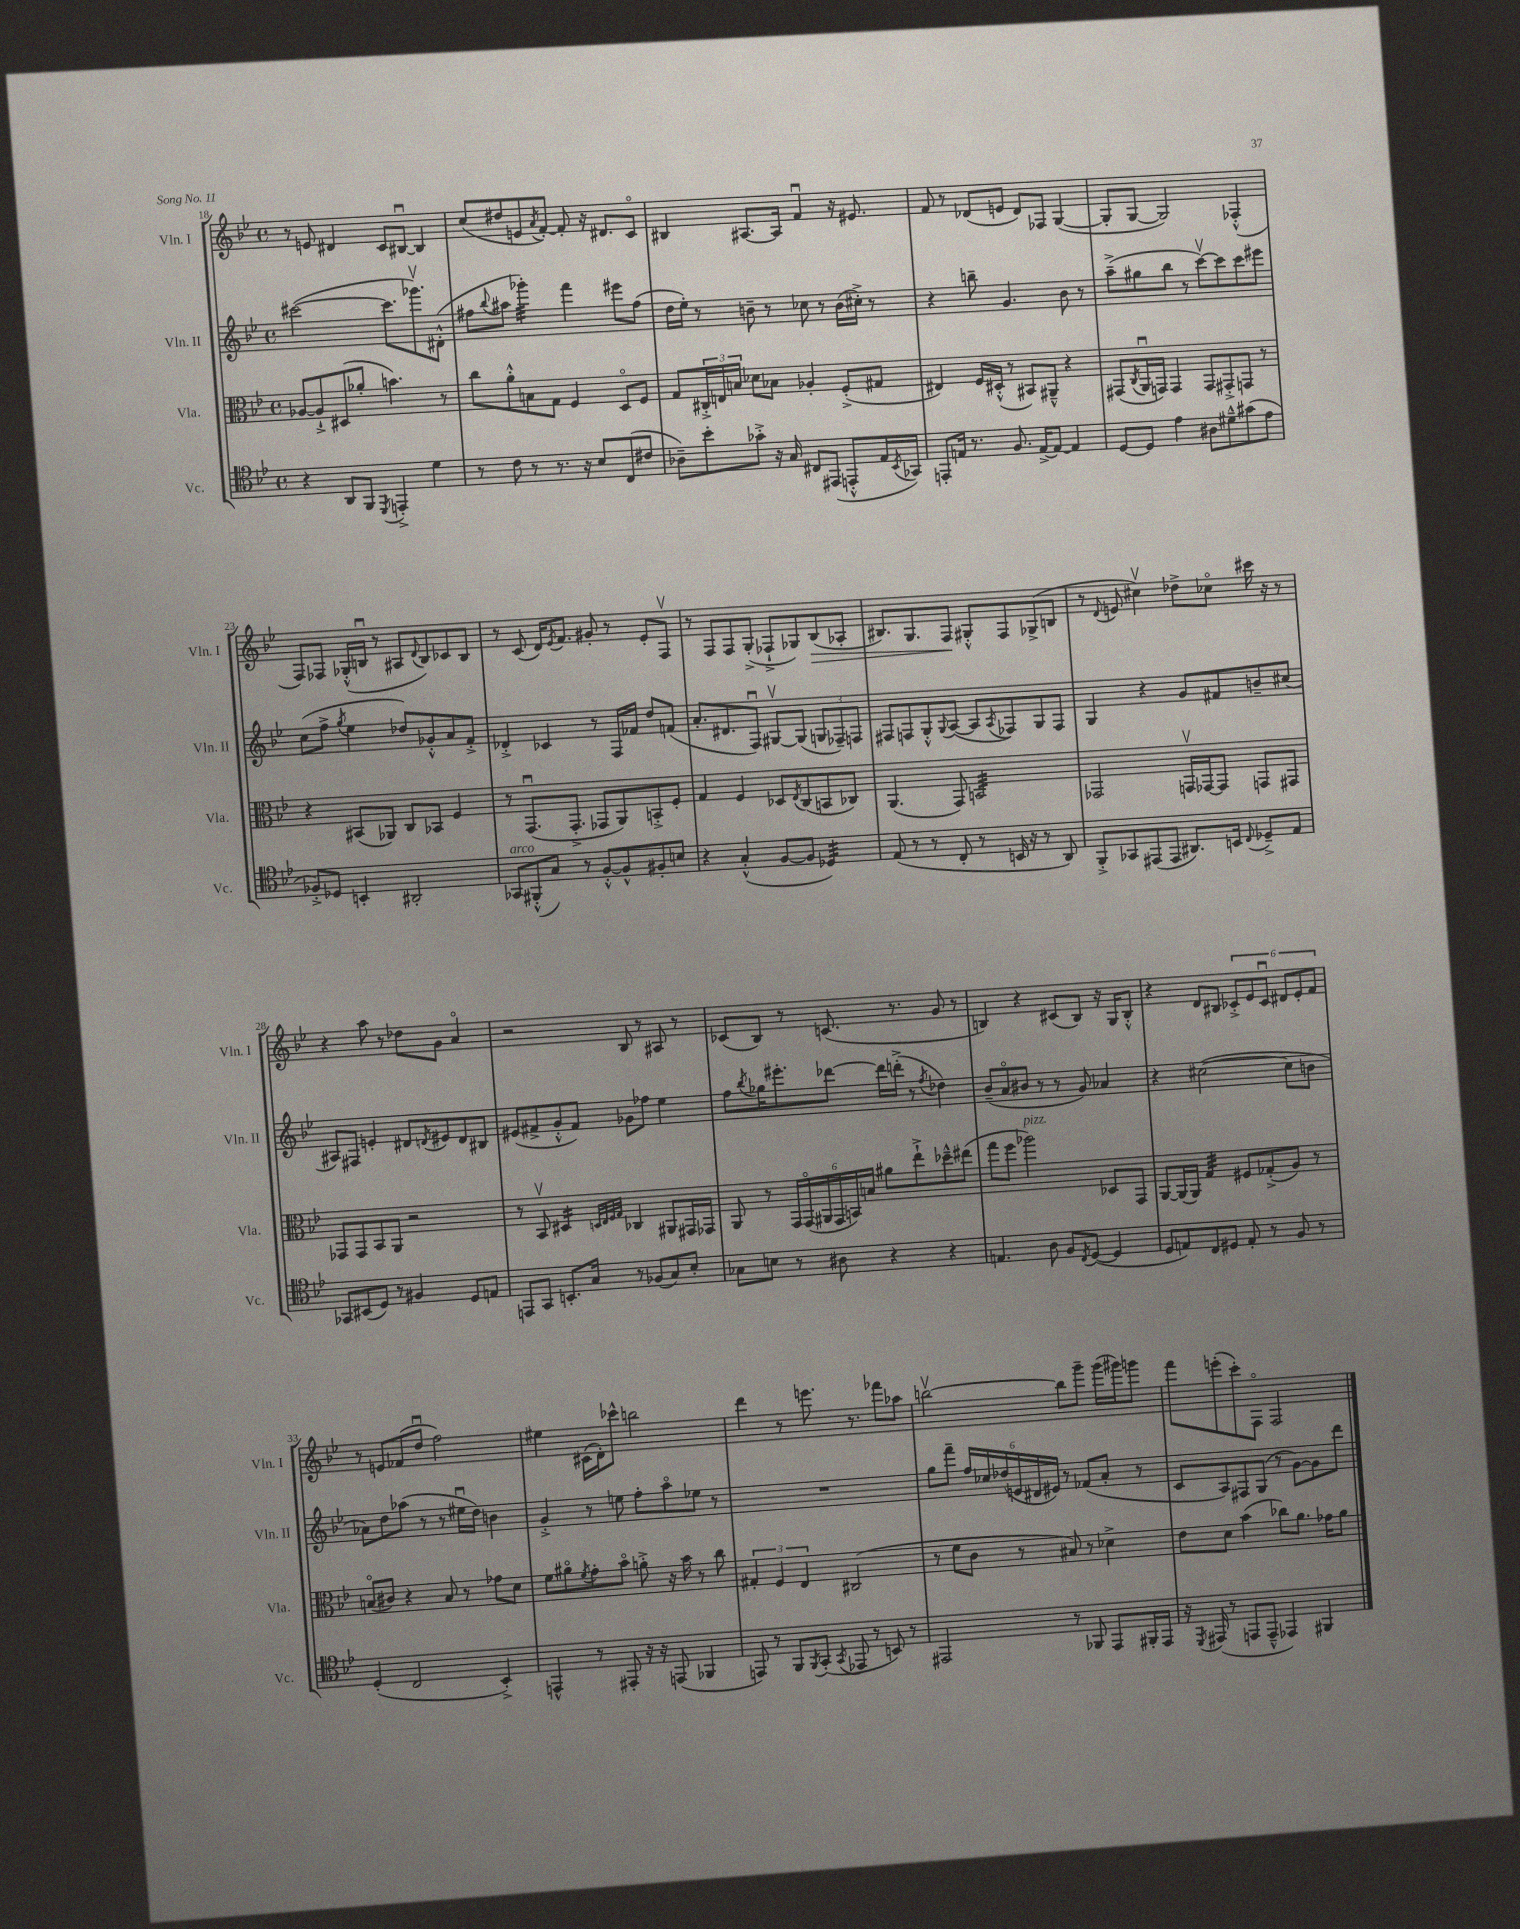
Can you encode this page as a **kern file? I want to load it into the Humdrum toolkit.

**kern	**kern	**kern	**kern
*staff4	*staff3	*staff2	*staff1
*clefC4	*clefC3	*clefG2	*clefG2
*k[b-e-]	*k[b-e-]	*k[b-e-]	*k[b-e-]
*M4/4	*M4/4	*M4/4	*M4/4
*met(c)	*met(c)	*met(c)	*met(c)
4r	[8A-	([2ccc#	8r
.	8A-`^]	.	8e
8AA	(8D#	.	4d#
8FF	8a-'	.	.
8qDD	.	.	.
4EE'^	4.b)	8.ccc#]	8c
.	.	.	[8B#u
.	.	8.ggg-v)	.
4d	.	.	4B#]
.	8r	(8d#'^^	.
=	=	=	=
8r	8cc	8ff#	(8cc
.	.	8qqbb-	.
8c	8a'^^	8aa#	8dd#
8r	8B	4ggg-')	8e
.	.	.	8qa
8.r	8G	.	[8f')
.	4F	4fff	8f']
16r	.	.	.
8B-	.	.	16r
.	.	.	8.d#
(8C	8Do	8eee#	.
8c#	8F	(8ff#	8co
=	=	=	=
8A-~)	8G	16dd	4B#
.	.	16ee-')	.
8b-'	24C#'^	8r	.
.	24E	.	.
.	24B	.	.
8g-'^	8d-	8b~	[8.A#
16r	8B-	8r	.
16G	.	.	16A#]
8C#	4A-'	8cc-	4fu
(8EE#	.	8r	.
8EE'^^	(8F'^	(16b	16r
.	.	16cc#'^)	8.e#
16E-	8G#	8r	.
8qBB-	.	.	.
16GG-)	.	.	.
=	=	=	=
8EE'	4E#)	4r	8f
16E	.	.	8r
8.r	.	.	.
.	16F	8bb~	(8d-
.	(16D#'^^	.	.
8.F	8r	4.g	8e
.	8BB#)	.	8d-)
[16E^	.	.	.
8E_	8AA#~^^	.	8F-
4E]	4r	8b-	([4G
.	.	8r	.
=	=	=	=
[8D	(8GG#	(8aa~^	8G']
.	8qC	.	.
8D]	16AAu	8gg#	[8G
.	16GG)	.	.
4e-	4GG	8bb-	2G])
.	.	8r	.
8A#	8GG	[8cccv)	.
8d#~^^	8GG#'^	8ccc]	.
(8g#	8GG	8ccc	(4F-'^^
8e-	8r	8eee#	.
=	=	=	=
8F-'^)	4r	(8cc	8F)
8D-	.	8ff^	8F-
.	.	8qgg	.
4BB'	(8BB#	4ee-	(16G-'^^
.	.	.	16Bu
.	8AA-)	.	8r
2AA#'	8C	8dd-)	8A#
.	.	.	8qqd
.	8BB-	8g-'^^	8B)
.	4F	8a	8c-
.	.	8f'^	8B
=	=	=	=
8GG-	8r	4d-'^	8r
(8FF#'^^	(8.GGu	.	(8c
8G)	.	4c-	16d)
.	.	.	8qe-
.	8.GG'^	.	8.f
8r	.	.	.
[8F'^^	8GG-	8r	8g#'
8F^^]	8AA)	16F	8r
.	.	16f-	.
8F#'	8BB'^	8dd	8e-'
8B	8F'	(8f	8Fv
=	=	=	=
4r	4G	8.a'	8r
.	.	.	8F
.	.	8.d#	.
(4G'^^	4F	.	8F
.	.	8Fu)	(8G'^
[8F	8D-	[8G#v	8F-`^
.	8qE-	.	.
8F]	(8C	(8G#]	8G-)
4D-)	8BB	12G	(8B-
.	.	12F-~)	.
.	8C-)	.	8A-'
.	.	12F	.
=	=	=	=
(8E-	(4.AA	8F#	8.B#)
8r	.	8F	.
.	.	.	8.G
8r	.	8G'^^	.
.	.	8qqG	.
8C'	8GG)	([8A	8F
8r	2BB	8A]	8G#'^^
.	.	8qA	.
16BB	.	8F-)	8F
16r	.	.	.
8r	.	8G	(8G-^
8AA)	.	8F-	8B
=	=	=	=
8FF'^	2GG-	4G	8r
.	.	.	8qqd
8GG-	.	.	8e
(8EE#	.	4r	4cc#v)
8EE#	.	.	.
8.AA#)	16GGv	8g	8dd-^
.	[16GG-	.	.
.	8GG-]	8f#	8cc-o
16BB	.	.	.
8qqC	.	.	.
8D-~^	8GG	8b~	16ccc#
.	.	.	16r
8E-	8GG#	(8cc#	8r
=	=	=	=
8GG-	8GG-	8A#)	4r
(8BB#	8GG-	8F#	.
8D)	8BB-	4e'	8aa
8r	8AA	.	8r
4F#	2r	8d#	8dd-
.	.	8qd	.
.	.	8e#	8g
8D	.	8d	4ao
8E	.	8B#	.
=	=	=	=
8EE	8r	(8e#	2r
8GG	8BB-v	8f#^	.
8.BB'	4D#	8g'^^	.
.	.	8f#)	.
16G	.	.	.
.	32qqD	.	.
.	32qqE-	.	.
.	32qqF	.	.
.	32qqG	.	.
8r	4C-	8g-	8B-
(8F-	.	8ff-	8r
8G)	8AA#	4ee-	8A#
8B-'	16GG#	.	8r
.	16GG-	.	.
=	=	=	=
8G-	8AA	8ff	(8c-
.	.	8qbb-	.
8B	8r	16gg-	8B-)
.	.	8.eee#'	.
8r	24GG	.	8r
.	(24GGo	.	.
.	24AA#	.	.
8A#	24GG	[8ddd-	(8.c
.	24BB)	.	.
.	24B	.	.
4r	8a#	16ddd-]	.
.	.	(16ddd'^	8.r
.	8ee-`^	8r	.
.	.	8qff	.
4r	8dd-~^^	4dd-)	8g
.	(8ee#	.	8r
=	=	=	=
4.E	8gg	(8b-~	4B)
.	8ff	8ao	.
.	2aa-)	8b#	4r
8A	.	8r	.
8F	.	8r	(8c#
8qC	.	.	.
([8D	.	8g)	8B)
4D]	8D-	4a-	16r
.	.	.	16G
.	8GG	.	8B'^^
=	=	=	=
8D	[8AA	4r	4r
8E)	(16AA]	.	.
.	16AA)	.	.
8C	4G	([2cc#	8d
8D#	.	.	8B#
8E'	8F#	.	12c-'^
.	.	.	12e-
8r	(8G-'^	.	.
.	.	.	12c-u
8F	8A)	8cc#]	12d#
.	.	.	12e-'
8r	8r	8b	.
.	.	.	12f
=	=	=	=
(4D'	(8Bo	8a-)	8r
.	8c#)	8dd	8e
2C	4r	(8aa-	(8f-
.	.	8r	8ddu
.	8B	8r	2ff)
.	8r	16ee#u	.
.	.	16dd)	.
4BB-'^)	8g-	4b	.
.	8d	.	.
=	=	=	=
4EE^^	8f	4g'^	4ee#
.	8a#o	.	.
.	8qf	.	.
8r	8g'	8r	(16c#
.	.	.	16d')
8EE#'	8b-o	8ee	8ccc-^^
16r	8a'^	8ff'	2bb
16r	.	.	.
(8EE	16r	8aao	.
.	16b-	.	.
4FF-	8r	8ee-	.
.	8cc	8r	.
=	=	=	=
8EE)	6G#'	1r	4ddd
8r	.	.	.
.	6F	.	.
8FF	.	.	8r
.	6E-	.	.
8qFF	.	.	.
(8GG'	.	.	8.eee
8qGG	.	.	.
8EE-	(2C#	.	.
.	.	.	8.r
8r	.	.	.
8BB)	.	.	8fff-
8r	.	.	8aa-
=	=	=	=
2EE#	8r	8gg	[2bbv
.	8f	8fff~	.
.	8c	24ff	.
.	.	24cc-	.
.	.	(24dd-	.
.	8r	24e	.
.	.	24d#	.
.	.	24e#)	.
8r	8B#)	8r	8bb]
8FF-	8r	(8f-	8ggg~
8EE#	4d-^	8a'	(16ggg
.	.	.	16ggg#)
16FF#'	.	8r	8ggg
16EE#	.	.	.
=	=	=	=
16r	8e-	8c	8fff
8qDD	.	.	.
(16EE#	.	.	.
8r	8d	8A)	(8eee'
8EE	(4b-	8F#	8ccc')
8EE~^^	.	(8G	8Fo
4EE-)	8cc-)	8r	2F
.	8.a	[8g)	.
4FF#	.	8g]	.
.	16g-	.	.
.	8a	8ddd	.
==	==	==	==
*-	*-	*-	*-
